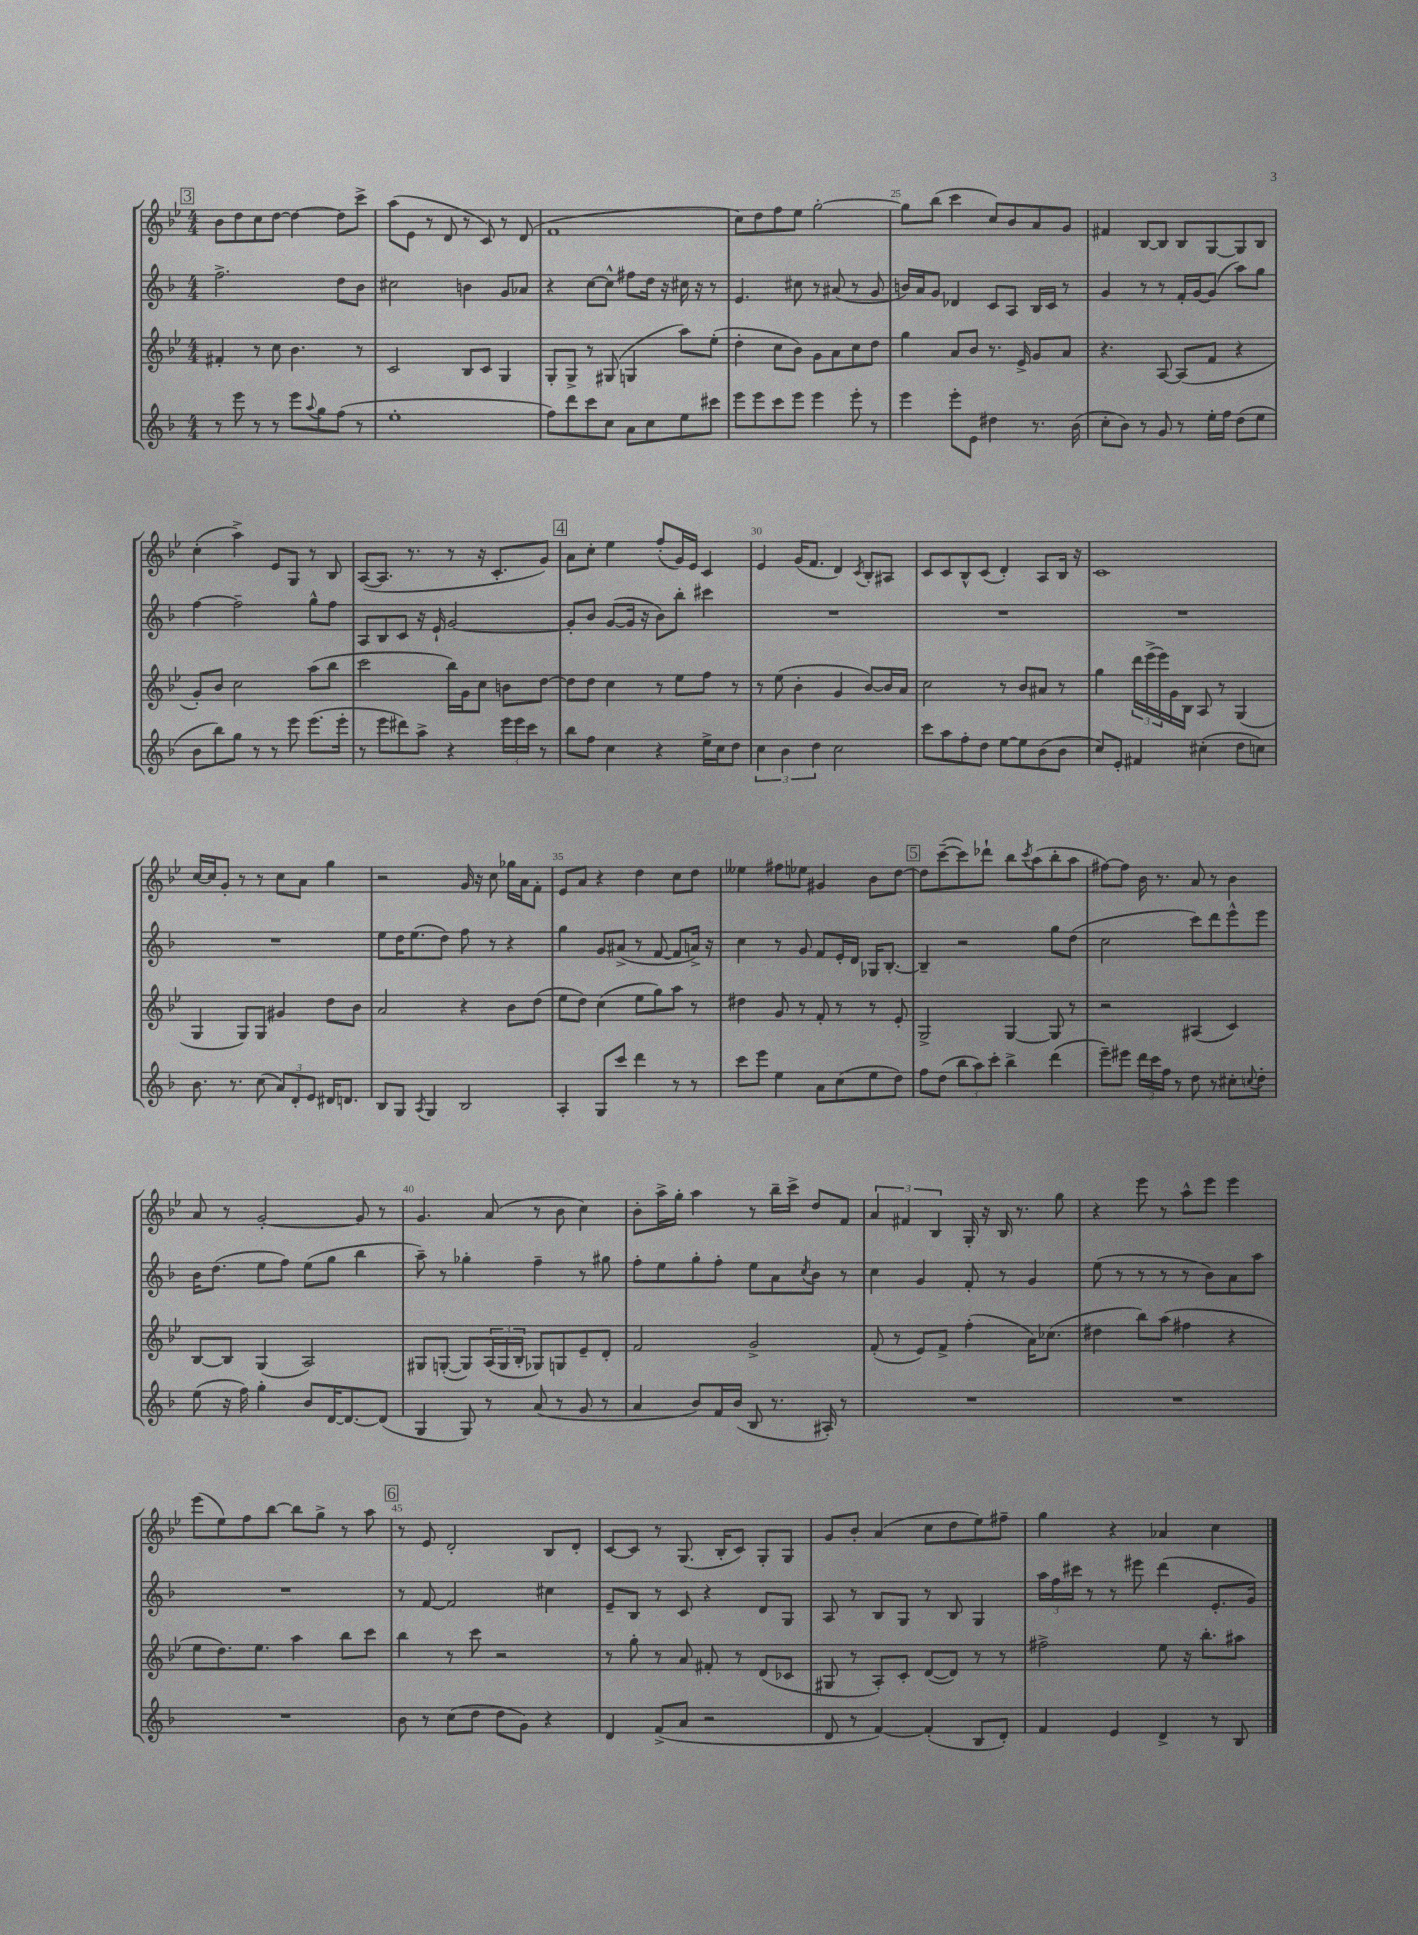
<<
\new StaffGroup <<
\new Staff = "s0" {
    \clef treble \key bes \major \numericTimeSignature \time 4/4
    \mark \markup { \box "3" } bes'8 d''8 c''8 d''8~ d''4~ d''8 c'''8-> |
    a''8( ees'8 r8 d'8 r8 c'8) r8 d'8( |
    f'1 |
    c''8) d''8 f''8 ees''8 g''2~-. |
    g''8 bes''8( c'''4 c''8) bes'8 a'8 g'8 |
    fis'4 bes8~ bes8 bes8 g8~ g8 bes8 |
    c''4-.( a''4->) ees'8 g8 r8 bes8 |
    a8~( a8. r8. r8 r16 c'8.-. g'8) |
    \mark \markup { \box "4" } a'8 c''8-. ees''4 f''8-.( g'16) ees'16 c'4 |
    ees'4 g'16( f'8. d'4) \acciaccatura { c'8 } bes8-. ais8 |
    c'8 c'8 bes8-^ c'8( d'4-.) a8 bes16 r16 |
    c'1 |
    c''16~ c''16 g'8-. r8 r8 c''8 a'8 g''4 |
    r2 g'16 r16 c''8 ges''16 a'16 f'8-. |
    ees'8 a'8 r4 d''4 c''8 d''8 |
    eeses''4 fis''8 ees''8 gis'4 bes'8 d''8~ |
    \mark \markup { \box "5" } d''8 c'''8~--( c'''8) des'''8-! bes''8 \acciaccatura { c'''8 } a''8( bes''8-. a''8 |
    fis''8~) fis''8 bes'16 r8. a'8 r8 bes'4 |
    a'8 r8 g'2~-. g'8 r8 |
    g'4. a'8( r8 bes'8 c''4) |
    bes'8-. a''16-> g''16-. a''4 r8 bes''16-- c'''16-> d''8 f'8 |
    \tuplet 3/2 { a'4 fis'4 bes4 } g16-. r16 bes16 r8. g''8 |
    r4 ees'''8 r8 a''8-^ ees'''8 ees'''4 |
    ees'''8( ees''8) f''8 bes''8~ bes''8 g''8-> r8 a''8 |
    \mark \markup { \box "6" } r8 ees'8 d'2-. bes8 d'8-. |
    c'8~ c'8 r8 g8.( bes16-. c'8) g8-. g8 |
    g'8 bes'8-. a'4( c''8 d''8 ees''8) fis''8-- |
    g''4 r4 aes'4 c''4 \bar "|." |
}
\new Staff = "s1" {
    \clef treble \key f \major \numericTimeSignature \time 4/4
    \mark \markup { \box "3" } f''2.-> d''8 bes'8 |
    cis''2 b'4 g'8 aes'8 |
    r4 c''8~ c''8-^ fis''8 d''16 r16 cis''16 r16 r8 |
    e'4. cis''8 r8 ais'8( r8 g'8 |
    b'16) a'16 g'8 des'4 c'8 a8 bes16 c'16 r8 |
    g'4 r8 r8 f'16-. g'16~ g'8( a''8) g''8 |
    f''4~ f''2-- g''8-^ f''8 |
    a8 bes8 c'8 r16 e'16-! g'2~ |
    \mark \markup { \box "4" } g'8-. bes'8 g'8~( g'16 r16 bes'8) bes''8-. cis'''4 |
    R1 |
    R1 |
    R1 |
    R1 |
    e''8 d''16 e''8.( d''8) f''8 r8 r4 |
    g''4 g'8 ais'8->( r8 f'8~ f'8 a'16->) r16 |
    c''4 r8 g'8 f'8 e'16-. d'16 ges16 bes8.~-. |
    \mark \markup { \box "5" } bes4-- r2 g''8 d''8( |
    c''2 c'''8) d'''8 e'''8-^ e'''8 |
    bes'16 d''8.( e''8 f''8) e''8( g''8 bes''4 |
    a''8--) r8 ges''4-. f''4-- r8 gis''8 |
    f''8-. e''8 g''8-. f''8-. e''8 a'8 \acciaccatura { c''8 } bes'8 r8 |
    c''4 g'4 f'8-. r8 g'4 |
    e''8( r8 r8 r8 r8 bes'8) a'8 a''8 |
    R1 |
    \mark \markup { \box "6" } r8 f'8~ f'2 cis''4 |
    e'8-- bes8 r8 c'8 r4 d'8 g8 |
    a8 r8 bes8 g8 r8 bes8 g4 |
    \tuplet 3/2 { a''16 f''16 cis'''16 } r8 r8 eis'''8 d'''4( e'8.-. g'16) \bar "|." |
}
\new Staff = "s2" {
    \clef treble \key bes \major \numericTimeSignature \time 4/4
    \mark \markup { \box "3" } fis'4-. r8 c''8 bes'4. r8 |
    c'2 bes8 c'8 g4 |
    g8-. g8-> r8 gis8( g4 a''8) ees''8-.( |
    d''4-. c''8 bes'8) g'8 a'8 c''8 d''8 |
    g''4 a'8 bes'8 r8. ees'16-> g'8 a'8 |
    r4. a8~ a8( f'8 r4 |
    g'8-.) bes'8 c''2 a''8( bes''8 |
    c'''2 bes''16) g'16 c''8 b'8 d''8~ |
    \mark \markup { \box "4" } d''8 d''8 c''4 r8 ees''8 f''8 r8 |
    r8 ees''8( bes'4-. g'4 bes'8~) bes'16 a'16 |
    c''2 r8 bes'8 ais'8 r8 |
    g''4 \tuplet 3/2 { d'''16 ees'''16->( ees'''16) } g'16 bes16 a8 r8 g4( |
    g4 g8) g8 gis'4 d''8 bes'8 |
    a'2 r4 bes'8 d''8( |
    ees''8 d''8) c''4( ees''8 g''8) a''8 r8 |
    dis''4 g'8 r8 f'8-. r8 r8 ees'8-. |
    \mark \markup { \box "5" } g2-> g4~ g8 r8 |
    r2 ais4( c'4) |
    bes8~ bes8 g4( a2) |
    gis8 g8~-.( g8) \tuplet 3/2 { a16( g16 bes16-. } ges8) g8 ees'8-- d'8-. |
    f'2 g'2-> |
    f'8-.( r8 ees'8) f'8-> f''4-.( a'16) ces''8.( |
    dis''4 bes''8) a''8( fis''4 r4 |
    ees''8 d''8.) ees''8. a''4 bes''8 c'''8 |
    \mark \markup { \box "6" } bes''4 r8 c'''8 r2 |
    r8 g''8-. r8 a'8 fis'8-. r8 d'8( ces'8 |
    gis8 r8 a8-.) c'8-. d'8~( d'8) r8 r8 |
    fis''2-> ees''8 r16 bes''8.-. ais''8 \bar "|." |
}
\new Staff = "s3" {
    \clef treble \key f \major \numericTimeSignature \time 4/4
    \mark \markup { \box "3" } r8 e'''8 r8 r8 e'''8 \appoggiatura { a''8 } g''8 f''8( r8 |
    e''1-. |
    f''8) d'''8 c'''8 c''8 a'8 c''8 e''8 cis'''8 |
    e'''8 e'''8 c'''8 e'''8 e'''4 e'''8-. r8 |
    e'''4 e'''8-. e'8 dis''4 r8. bes'16( |
    c''8-. bes'8) r8 g'8 r8 e''16-. f''16 d''8( e''8 |
    bes'8 bes''8) g''8 r8 r8 e'''8 e'''8.( e'''16-. |
    r8 e'''8 dis'''8) a''8-> r4 \tuplet 3/2 { e'''16 e'''16 c'''16 } r8 |
    \mark \markup { \box "4" } bes''8 f''8 c''4 r4 e''16-> c''16 d''8 |
    \tuplet 3/2 { c''4 bes'4 d''4 } c''2 |
    c'''8 a''8 f''8-. d''8 e''8~ e''8 bes'8( bes'8 |
    c''8) e'8-. fis'4 cis''4-.( d''8 c''8) |
    bes'8. r8. c''8( \tuplet 3/2 { a'8) d'8-. e'8 } dis'16 d'8. |
    bes8 g8 \acciaccatura { a8 } g4 bes2 |
    a4-. g8 c'''8 d'''4 r8 r8 |
    c'''8 e'''8 e''4 a'8 c''8( e''8 d''8) |
    \mark \markup { \box "5" } f''8 d''8( \tuplet 3/2 { bes''8 a''8) c'''8-. } bes''4-> d'''4( |
    e'''8--) eis'''8 \tuplet 3/2 { d'''16 c'''16 f''16 } r8 d''8 r8 cis''8-. \appoggiatura { c''8 } d''8-. |
    e''8( r16 f''16) g''4-. bes'8 d'16~ d'8.~ d'8( |
    g4 g8) r8 a'8( r8 g'8 r8 |
    a'4 bes'8) f'16 bes'16( bes8 r8. ais16-.) r8 |
    R1 |
    R1 |
    R1 |
    \mark \markup { \box "6" } bes'8 r8 c''8( d''8 d''8 g'8) r4 |
    d'4 f'8->( a'8 r2 |
    d'8 r8 f'4~) f'4-.( bes8 d'8-.) |
    f'4 e'4 d'4-> r8 bes8 \bar "|." |
}
>>
>>
\layout { \context { \Score currentBarNumber = #21 \override BarNumber.break-visibility = ##(#f #t #t) barNumberVisibility = #(every-nth-bar-number-visible 5) } }
